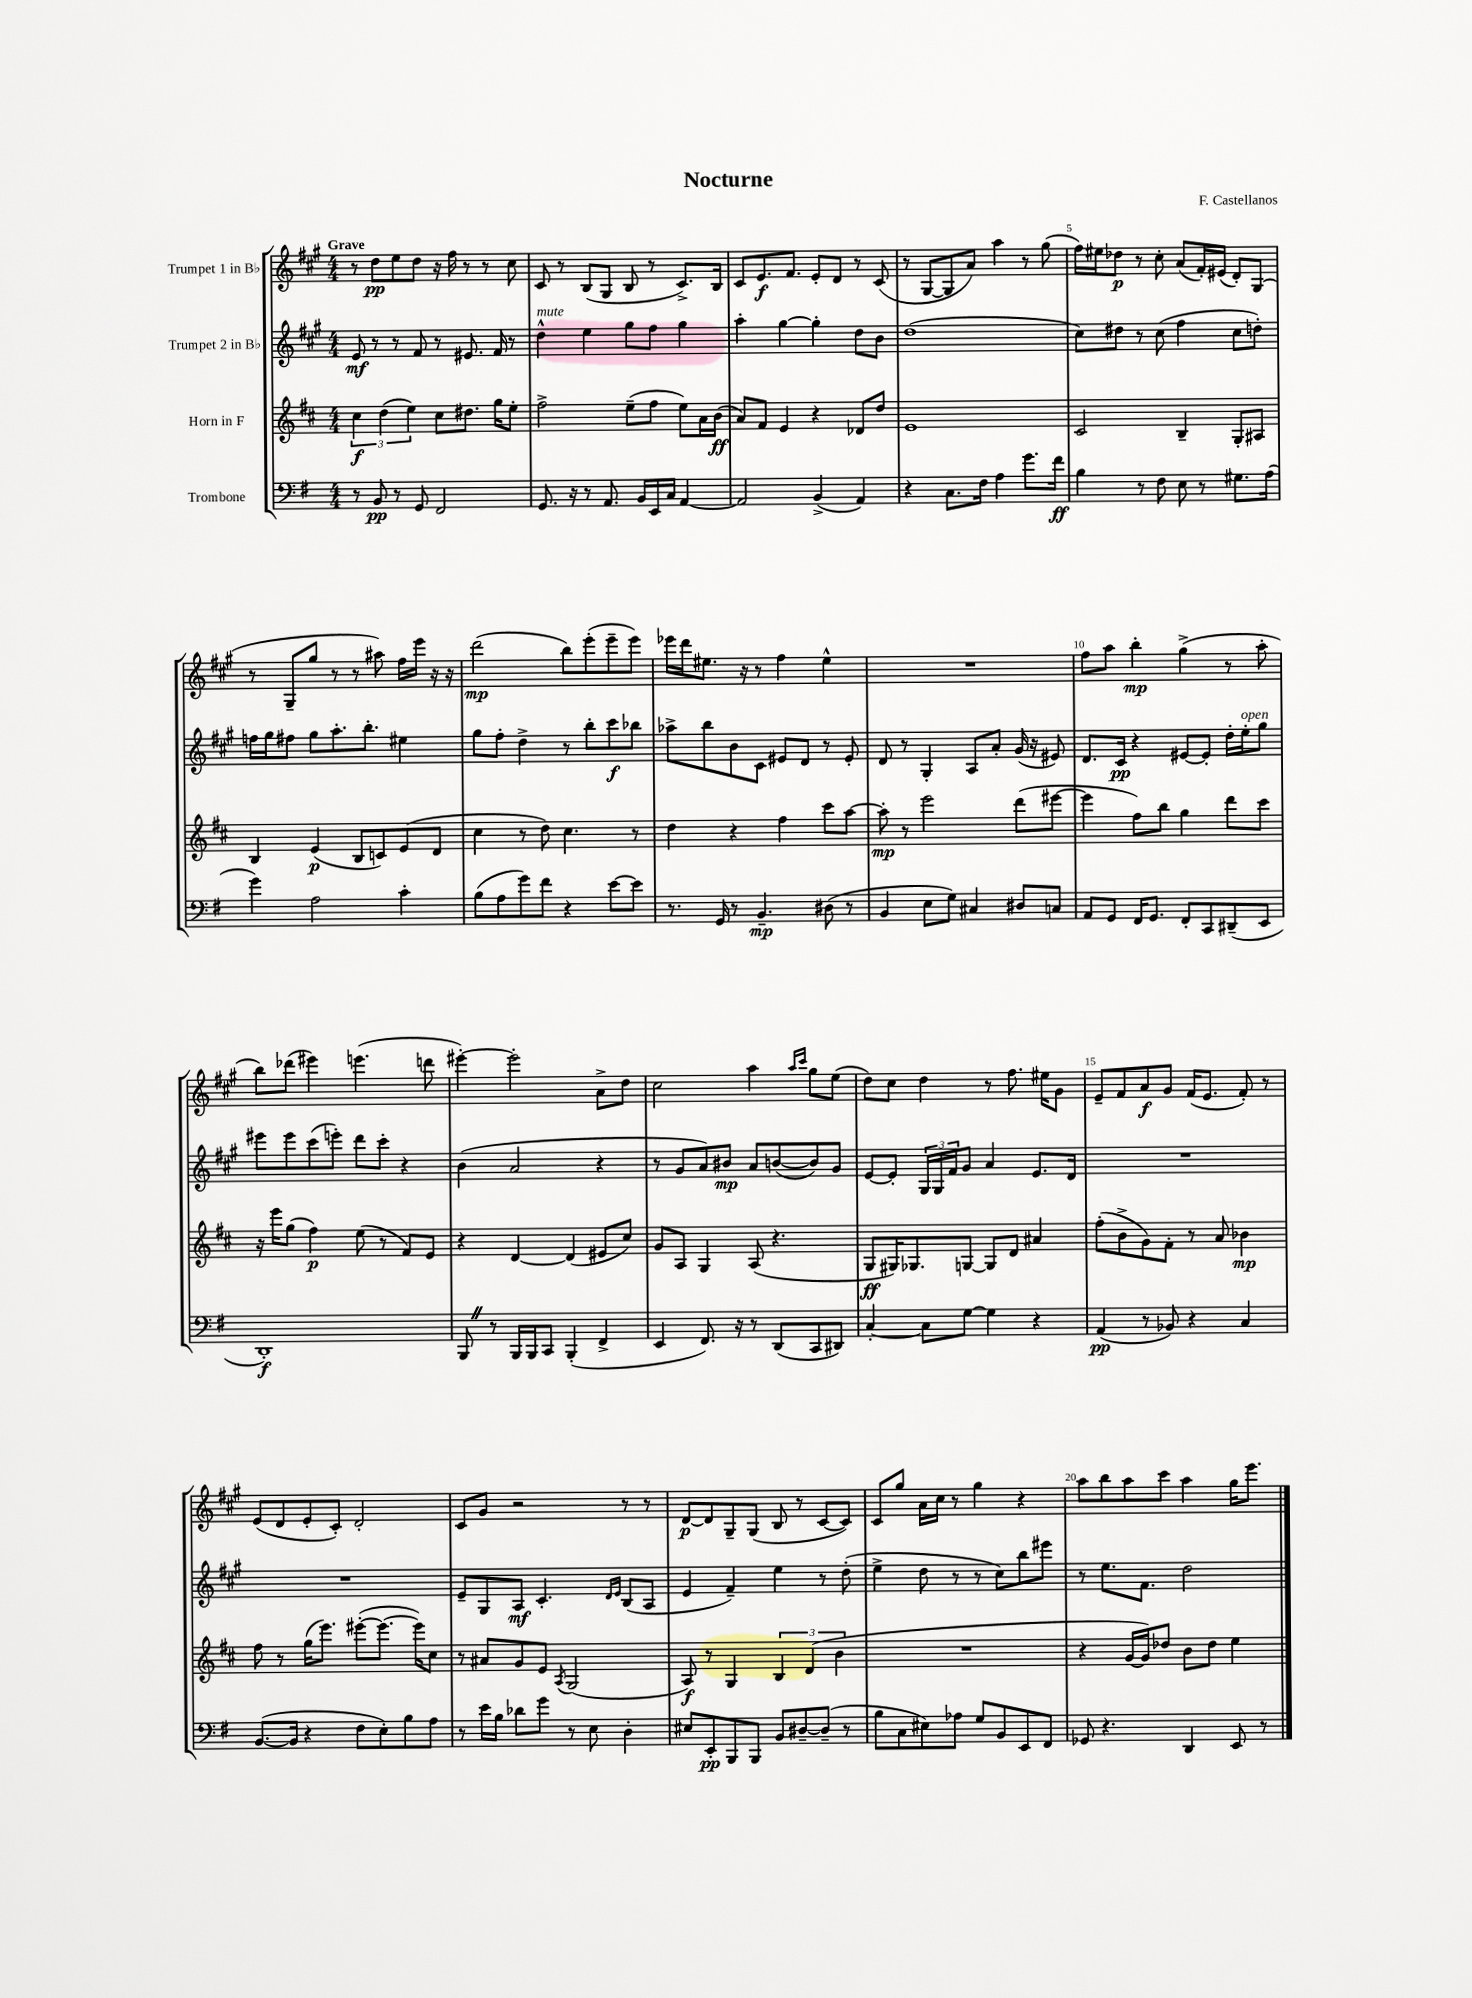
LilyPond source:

\header { title = "Nocturne" composer = "F. Castellanos" }
<<
\new StaffGroup <<
\new Staff = "s0" \with { instrumentName = "Trumpet 1 in Bb" } {
    \clef treble \key a \major \numericTimeSignature \time 4/4 \tempo "Grave"
    r8 d''8\pp e''8 d''8 r16 fis''16 r8 r8 cis''8 |
    cis'8 r8 b8( gis8 b8 r8 cis'8.->) b16 |
    cis'8 e'8.\f fis'8. e'8-. d'8 r8 cis'8( |
    r8 gis8~ gis8 a'8) a''4 r8 gis''8( |
    fis''16) eis''16 des''8\p r8 cis''8-. a'8( fis'16-.) eis'16( d'8-.) gis8( |
    r8 gis8-- gis''8 r8 r8 ais''8) fis''16 e'''16 r16 r16 |
    d'''2\mp( b''8) e'''8-.( e'''8-- e'''8) |
    ees'''16 d'''16 eis''8. r16 r8 fis''4 eis''4-^ |
    R1 |
    fis''8 a''8 b''4-.\mp gis''4->( r8 a''8-. |
    b''8) des'''8( eis'''4) e'''4.( d'''8 |
    eis'''4~-.) eis'''2-. a'8-> d''8 |
    cis''2 a''4 \grace { a''16 cis'''16 } gis''8 e''8( |
    d''8) cis''8 d''4 r8 fis''8. eis''16 gis'8 |
    e'8-- fis'8 a'8\f gis'8 fis'16( e'8. fis'8-.) r8 |
    e'8( d'8 e'8-. cis'8-.) d'2-. |
    cis'8 gis'8 r2 r8 r8 |
    d'8~\p d'8 gis8-- gis8( b8 r8 cis'8~ cis'8) |
    cis'8 gis''8 a'16 cis''16 r8 gis''4 r4 |
    a''8 b''8 a''8 cis'''8 a''4 gis''16 e'''8. \bar "|." |
}
\new Staff = "s1" \with { instrumentName = "Trumpet 2 in Bb" } {
    \clef treble \key a \major \numericTimeSignature \time 4/4
    e'8\mf r8 r8 fis'8 r8 eis'8. fis'16 r8 |
    d''4-^^\markup { \italic "mute" } e''4 gis''8 fis''8 gis''4 |
    a''4-. gis''4~ gis''4-. d''8 b'8 |
    d''1( |
    cis''8) dis''8 r8 cis''8( fis''4 cis''8 d''8-.) |
    f''16 gis''16 fis''8 gis''8 a''8.-. b''8.-. eis''4 |
    gis''8 fis''8-. d''4-> r8 b''8-. cis'''8\f bes''8 |
    aes''8-> b''8 b'8 cis'8 eis'8 d'8 r8 eis'8-. |
    d'8 r8 gis4-. a8 a'8-. gis'16( r16 eis'8) |
    d'8. cis'16\pp r4 eis'8~ eis'8-. d''16-. e''16-.^\markup { \italic "open" } gis''8 |
    eis'''8 eis'''8 cis'''8( e'''8-.) d'''8 cis'''8-. r4 |
    b'4( a'2 r4 |
    r8 gis'8 a'8) bis'8\mp a'8 b'8~( b'8) gis'8 |
    e'8~ e'8-. \tuplet 3/2 { gis16 gis16 fis'16 } gis'8 a'4 e'8. d'16 |
    R1 |
    R1 |
    e'8-- gis8 a8\mf cis'4.-. \grace { d'16 e'16 } b8( a8 |
    e'4 fis'4--) e''4 r8 d''8-.( |
    e''4-> d''8 r8 r8 cis''8) b''8 eis'''8 |
    r8 e''8. fis'8. d''2 \bar "|." |
}
\new Staff = "s2" \with { instrumentName = "Horn in F" } {
    \clef treble \key d \major \numericTimeSignature \time 4/4
    \tuplet 3/2 { cis''4\f d''4( e''4) } cis''8 dis''8. g''16 e''8-. |
    fis''2-> e''8--( fis''8 e''8) a'16 b'16\ff( |
    a'8) fis'8 e'4 r4 des'8 d''8 |
    e'1 |
    cis'2 b4-- g8-. ais8 |
    b4 e'4\p( b8 c'8) e'8( d'8 |
    cis''4 r8 d''8) cis''4. r8 |
    d''4 r4 fis''4 cis'''8 a''8~ |
    a''8-.\mp r8 e'''2 d'''8( eis'''8~ |
    eis'''4 fis''8) b''8 g''4 d'''8 cis'''8 |
    r16 e'''16 g''8( fis''4\p) e''8( r8 fis'8) e'8 |
    r4 d'4~ d'4( eis'8 cis''8) |
    g'8 a8 g4 a8( r4. |
    g8\ff gis16) ges8. g8~ g8 d'8 ais'4 |
    fis''8-.( b'8-> g'8) fis'8-. r8 a'8 bes'4\mp |
    fis''8 r8 g''16( e'''8.) eis'''8~-.( eis'''8.~ eis'''16) cis''8 |
    r8 ais'8 g'8 e'8 \acciaccatura { a8 } g2( |
    a8\f) r8 g4 \tuplet 3/2 { b4 d'4( b'4 } |
    R1 |
    r4 g'16~ g'16) des''8 b'8 des''8 e''4 \bar "|." |
}
\new Staff = "s3" \with { instrumentName = "Trombone" } {
    \clef bass \key g \major \numericTimeSignature \time 4/4
    r8 b,8\pp r8 g,8 fis,2 |
    g,8. r16 r8 a,8. b,16 e,16 c16 a,4~ |
    a,2 b,4->( a,4) |
    r4 c8. fis16 a4 g'8. fis'16\ff |
    b4 r8 fis8 e8 r8 gis8. a16( |
    g'4) a2 c'4-. |
    b8( a8 g'8) fis'8 r4 e'8~ e'8 |
    r8. g,16 r8 b,4.--\mp dis8( r8 |
    b,4 e8 g8) cis4 dis8 c8 |
    a,8 g,8 fis,16 g,8. fis,8-. c,8 dis,8--( e,8 |
    d,1-.\f) |
    b,,8 \once \override BreathingSign.text = \markup { \musicglyph "scripts.caesura.straight" } \breathe r8 b,,16 b,,16 c,8 b,,4-.( fis,4-> |
    e,4 fis,8.) r16 r8 d,8( c,8 dis,8) |
    c4~-. c8 g8~ g4 r4 |
    a,4\pp( r8 bes,8) r4 c4 |
    b,8.~( b,16 r4 fis8 e8-.) b8 a8 |
    r8 e'16 b16 des'8 g'8 r8 e8 d4-. |
    eis8 e,8-.\pp b,,8 b,,8 b,8 dis8~-- dis8--( r8 |
    b8 c8 eis8) aes8 g8 b,8 e,8 fis,8 |
    ges,8 r4. d,4 e,8 r8 \bar "|." |
}
>>
>>
\layout { \context { \Score \override BarNumber.break-visibility = ##(#f #t #t) barNumberVisibility = #(every-nth-bar-number-visible 5) } }
